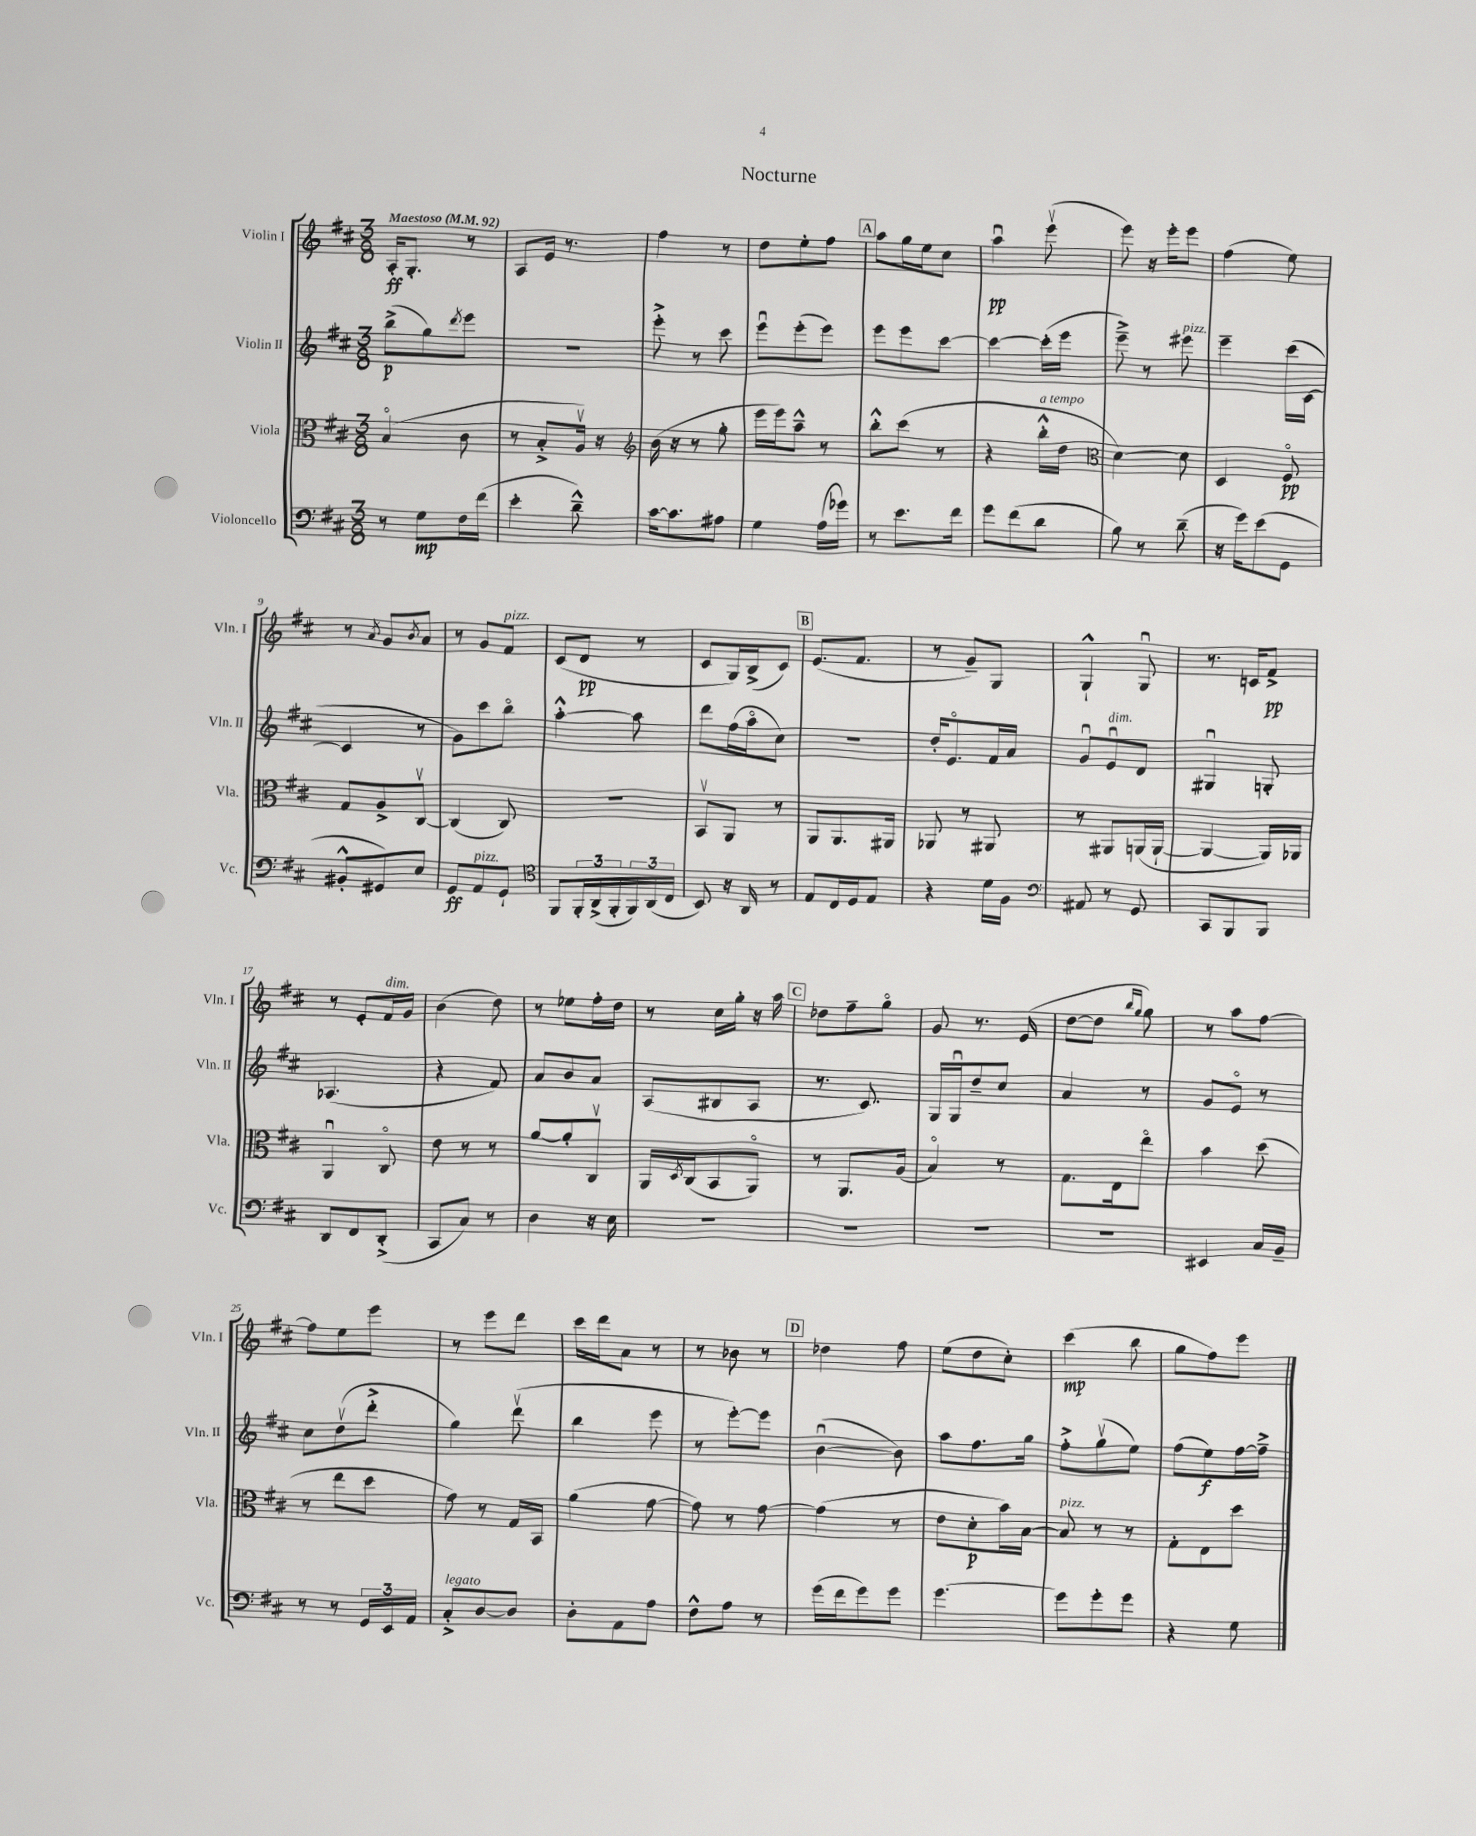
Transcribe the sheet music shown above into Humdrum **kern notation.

**kern	**kern	**kern	**kern
*staff4	*staff3	*staff2	*staff1
*clefF4	*clefC3	*clefG2	*clefG2
*k[f#c#]	*k[f#c#]	*k[f#c#]	*k[f#c#]
*M3/8	*M3/8	*M3/8	*M3/8
*MM92	*MM92	*MM92	*MM92
8r	(4Bo	(8bb^	16A'
.	.	.	8.G'
8G	.	8gg)	.
.	.	8qddd	.
16F#	8c#	8eee	8r
(16f#	.	.	.
=	=	=	=
4e'	8r	4.r	8A
.	8B'^	.	16e
.	.	.	8.r
8d~^^)	16Av)	.	.
.	16r	.	.
=	=	=	=
*	*clefG2	*	*
[16c#	(16b	8eee'^	4ff#
8.c#]	16r	.	.
.	8r	8r	.
8A#	8gg'	8ccc#	8r
=	=	=	=
4G	16eee	8eeeu	8dd
.	16eee)	.	.
.	8aa~^^	(8eee'	8ee'
(16A	8r	8eee)	8ff#
16g-)	.	.	.
=	=	=	=
8r	8bb'^^	8eee	8aa
8.e	(8ccc#	8eee	16gg
.	.	.	16ee
.	8r	[8ccc#	8cc#
16f#	.	.	.
=	=	=	=
8g	4r	4ccc#_	4aau
(8f#	.	.	.
8d	16bb'^^	(16ccc#']	(8eeev
.	16dd	16eee	.
=	=	=	=
*	*clefC3	*	*
8B)	[4d)	8eee~^)	8eee)
8r	.	8r	16r
.	.	.	16eee'
(8d~	8d]	8eee#	8eee
=	=	=	=
16r	4D	4eee~	(4ff#
16g)	.	.	.
(8e	.	.	.
8GG	8F#o	(16ccc#	8ee)
.	.	[16c#	.
=	=	=	=
8BB#'^^	8G	4c#]	8r
.	.	.	8qa
8GG#)	8A^	.	8g
.	.	.	8qb
8E	[8C#v	8r	8a
=	=	=	=
8GG	(4C#]	8g)	8r
8AA	.	8ccc#	8g
8GG`	8C#)	8bbo	8f#
=	=	=	=
*clefC4	*	*	*
8FF#	4.r	[4aa'^^	(8c#
24FF#'	.	.	8d
(24AA^	.	.	.
24FF#'	.	.	.
24FF#)	.	8aa]	8r
(24AA	.	.	.
24C#	.	.	.
=	=	=	=
8BB)	8BBv	8ddd	8c#
16r	8AA	(16ff#	16G)
16AA	.	16aao	(16B^
8r	8r	8cc#)	8c#)
=	=	=	=
8E	8AA	4.r	(8.e
16C#	8.AA	.	.
16D	.	.	8.f#
8E	.	.	.
.	16AA#	.	.
=	=	=	=
4r	8AA-	16dd'	8r
.	.	8.eo	.
.	8r	.	8g~)
16d	8AA#	16f#	8G
16F#	.	16a	.
=	=	=	=
*clefF4	*	*	*
8AA#	8r	8gu	4G`^^
8r	8AA#	8eu	.
8GG	(16AA	8d	8Gu
.	[16AA`	.	.
=	=	=	=
8CC#	4AA_	4G#u	8.r
8BBB	.	.	.
.	.	.	16c
8BBB	16AA])	8G'	8f#^
.	16AA-	.	.
=	=	=	=
8DD	4AAu	(4.A-	8r
8FF#	.	.	8e'
(8DD'^	8C#o	.	16f#
.	.	.	16g
=	=	=	=
8CC#	8e	4r	(4b
8C#)	8r	.	.
8r	8r	8f#)	8dd)
=	=	=	=
4D	[8a	8a	8r
.	8a']	8b	8ee-
16r	8C#v	8a	16ff#'
16E	.	.	16dd
=	=	=	=
4.r	16AA	(8A	8r
.	8qD	.	.
.	(16C#	.	.
.	8BB	8B#	16cc#
.	.	.	16gg'
.	8AAo)	8A	16r
.	.	.	16aa
=	=	=	=
4.r	8r	8.r	8dd-
.	8.AA	.	8ff#~
.	.	8.c#)	.
.	.	.	8ggo
.	(16A	.	.
=	=	=	=
4.r	4Bo)	16G	8g
.	.	16Gu	.
.	.	8dd~	8.r
.	8r	8cc#	.
.	.	.	(16e
=	=	=	=
4.r	8.G	4a	[8dd
.	.	.	8dd]
.	16E	.	.
.	.	.	16qqbb
.	.	.	16qqgg
.	8eeo	8r	8gg)
=	=	=	=
4EE#	4b	8g	8r
.	.	8eo	8aa
16C#	(8dd	8r	[8ff#
16BB~	.	.	.
=	=	=	=
8r	8r	8cc#	8ff#]
8r	8ee	(8ddv	8ee
24GG	8dd	8ddd'^	8eee
24EE	.	.	.
24AA	.	.	.
=	=	=	=
8C#'^	8g)	4gg)	8r
[8D	8r	.	8eee
8D]	16G	(8dddv	8ddd
.	16BB	.	.
=	=	=	=
8D'	(4a	4bb	16ccc#
.	.	.	16ddd
8AA	.	.	8a
8A	[8g	8eee	8r
=	=	=	=
8F#^^	8g])	8r	8r
8A	8r	[8eee')	8b-
8r	[8g	8eee]	8r
=	=	=	=
(16g	(4g]	([4bu	4dd-
16f#	.	.	.
8g)	.	.	.
8g	8r	8b])	8ff#
=	=	=	=
[4.g	8e	8aa	(8ee
.	8d'	8.ff#	8dd
.	16b)	.	8cc#')
.	[16B	16gg	.
=	=	=	=
8g]	8B]	8ff#'^	(4ccc#
8g'	8r	(8ggv	.
8g	8r	8ee)	8bb
=	=	=	=
4r	8G'	(8ff#	8gg
.	8E	8ee)	8ff#)
8G	8dd	[16ff#	8eee
.	.	16ff#~^]	.
==	==	==	==
*-	*-	*-	*-
